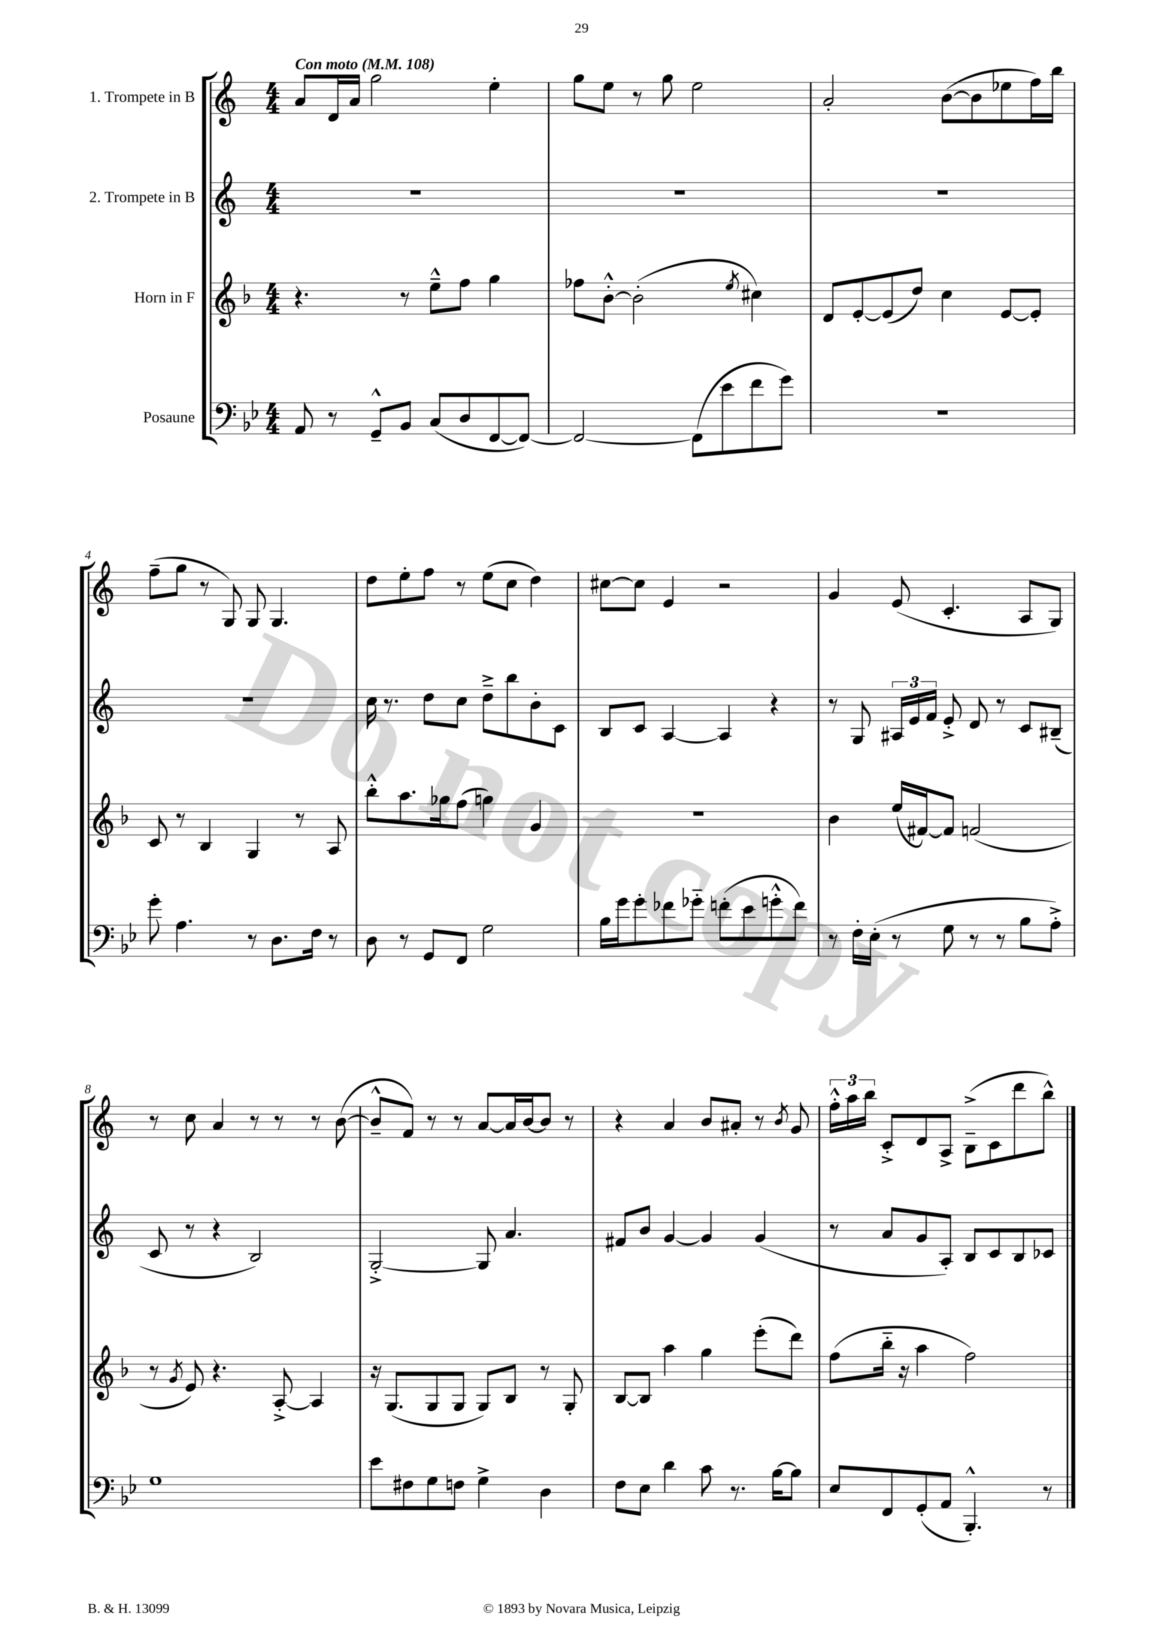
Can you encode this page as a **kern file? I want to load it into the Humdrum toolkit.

**kern	**kern	**kern	**kern
*staff4	*staff3	*staff2	*staff1
*clefF4	*clefG2	*clefG2	*clefG2
*k[b-e-]	*k[b-]	*k[]	*k[]
*M4/4	*M4/4	*M4/4	*M4/4
*MM108	*MM108	*MM108	*MM108
8AA/	4.r	1r	8a/L
8r	.	.	16d/L
.	.	.	16a/JJ
8GG~^^/L	.	.	2gg\
8BB-/J	8r	.	.
(8C/L	8ee~^^\L	.	.
8D/	8ff\J	.	.
[8FF/	4gg\	.	4ee'\
8FF/_J)	.	.	.
=	=	=	=
2FF/_	8ff-\L	1r	8gg\L
.	[8b-'^^\J	.	8ee\J
.	(2b-'\]	.	8r
.	.	.	8gg\
(8FF\]L	.	.	2ee\
8e-\	.	.	.
.	8qee/	.	.
8f\	4cc#\)	.	.
8g\J)	.	.	.
=	=	=	=
1r	8d/L	1r	2a'/
.	[8e'/	.	.
.	(8e/]	.	.
.	8dd/J)	.	.
.	4cc\	.	([8b\L
.	.	.	8b\]
.	[8e/L	.	8ee-\
.	8e'/]J	.	16ff\L)
.	.	.	16bb\JJ
=	=	=	=
8g'\	8c/	1r	(8ff~\L
4.A\	8r	.	8gg\J
.	4B-/	.	8r
.	.	.	8G/)
8r	4G/	.	8G/
8.D\L	.	.	4.G/
.	8r	.	.
16F\Jk	.	.	.
8r	8A/	.	.
=	=	=	=
8D\	8bb-'^^\L	16cc\	8dd\L
.	.	8.r	.
8r	8.aa\	.	8ee'\
8GG/L	.	8dd\L	8ff\J
.	16gg-\k	.	.
8FF/J	(8ff\J	8cc\J	8r
2G\	4gg\)	8dd~^\L	(8ee\L
.	.	8bb\	8cc\J
.	4g/	8b'\	4dd\)
.	.	8c\J	.
=	=	=	=
16B-\LL	1r	8B/L	[8cc#\L
16g\J	.	.	.
8g'\	.	8c/J	8cc#\]J
8f-\	.	[4A/	4e/
8g-'~\J	.	.	.
(8f'\L	.	4A/]	2r
8e-\	.	.	.
8g'^^\	.	4r	.
8f\J)	.	.	.
=	=	=	=
8r	4b-\	8r	4g/
16F'\LL	.	8G/	.
(16E-'\JJ	.	.	.
8r	(16ee/LL	24A#/LL	(8e/
.	.	24e/	.
.	[16f#/J)	.	.
.	.	24f/JJ	.
8G\	8f#/]J	8e'^/	4.c'/
8r	(2f/	8d/	.
8r	.	8r	.
8B-\L	.	8c/L	8A/L
8A'^\J)	.	(8B#~/J	8G/J)
=	=	=	=
1G	8r	8c/	8r
.	8qg/	.	.
.	8e/)	8r	8cc\
.	4.r	4r	4a/
.	.	2B/)	8r
.	[8A'^/	.	8r
.	4A/]	.	8r
.	.	.	([8b\
=	=	=	=
8e-\L	16r	[2G'^/	8b~^^/]L
.	(8.G/L	.	.
8F#\	.	.	8f/J)
8G\	8G/	.	8r
8F\J	8G/J	.	8r
4G^\	8G/L)	8G/]	[8a/L
.	8B-/J	4.a/	16a/]L
.	.	.	[16b/J
4D\	8r	.	8b/]J
.	8G'/	.	8r
=	=	=	=
8F\L	[8B-/L	8f#/L	4r
8E-\J	8B-/]J	8b/J	.
4d\	4aa\	[4g/	4a/
8c\	4gg\	4g/]	8b/L
8.r	.	.	8a#'/J
.	(8eee'\L	(4g/	8r
[16B-\LK	.	.	.
.	.	.	8qb/
8B-\]J	8ddd\J)	.	8g/
=	=	=	=
8E-/L	(8ff\L	8r	24ff'^^\LL
.	.	.	24aa\
.	.	.	24bb\JJ
8FF/	16bb-'~\Jk	8a/L	8c'^/L
.	16r	.	.
(8GG'/	4aa\	8g/	8d/
8AA/J	.	8A'/J)	8A^/J
4.BBB-'^^/)	2ff\)	8B/L	(8B~^\L
.	.	8c/	8c\
.	.	8B/	8ddd\
8r	.	8c-/J	8bb^^\J)
==	==	==	==
*-	*-	*-	*-
